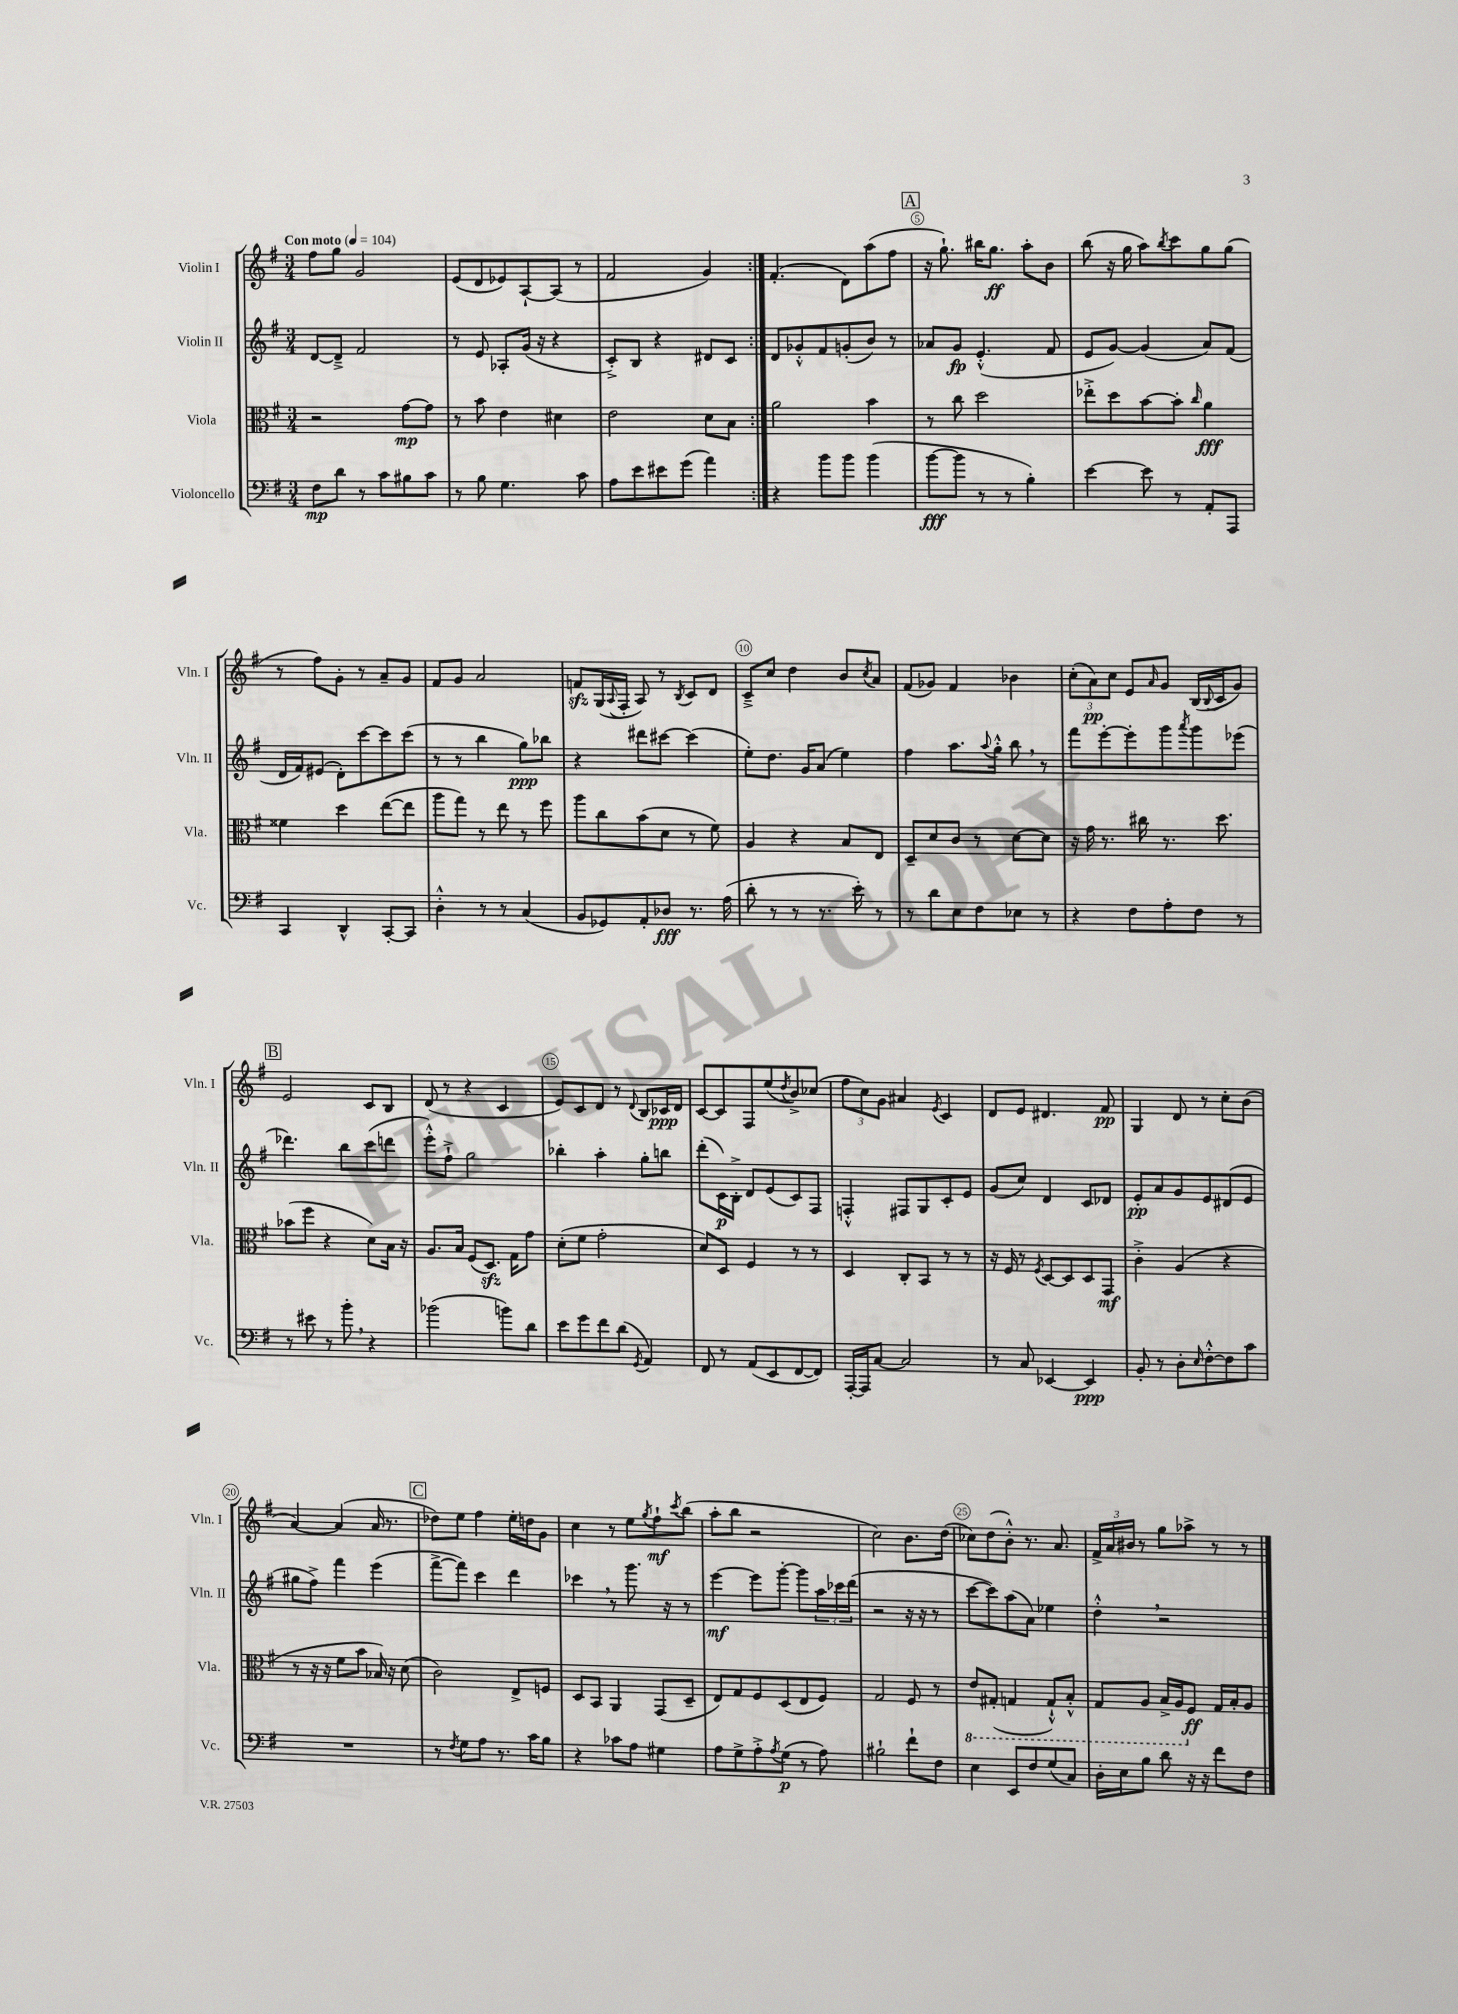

**kern	**dynam	**kern	**dynam	**kern	**dynam	**kern	**dynam
*part4	*part4	*part3	*part3	*part2	*part2	*part1	*part1
*staff4	*staff4	*staff3	*staff3	*staff2	*staff2	*staff1	*staff1
*I"Violoncello	*	*I"Viola	*	*I"Violin II	*	*I"Violin I	*
*I'Vc.	*	*I'Vla.	*	*I'Vln. II	*	*I'Vln. I	*
*clefF4	*	*clefC3	*	*clefG2	*	*clefG2	*
*k[f#]	*	*k[f#]	*	*k[f#]	*	*k[f#]	*
*M3/4	*	*M3/4	*	*M3/4	*	*M3/4	*
*MM104	*	*MM104	*	*MM104	*	*MM104	*
=1	=1	=1	=1	=1	=1	=1	=1
!	!	!	!	!	!	!LO:TX:a:B:t=Con moto	!
8F#\L	mp	2r	.	[8d/L	.	8ff#\L	.
8d\J	.	.	.	8d~^/J]	.	8gg\J	.
8r	.	.	.	2f#/	.	2g/	.
8c\L	.	.	.	.	.	.	.
8B#X\	.	[8g\L	mp	.	.	.	.
8c\J	.	8g\J]	.	.	.	.	.
=2	=2	=2	=2	=2	=2	=2	=2
8r	.	8r	.	8r	.	(8e/L	.
8B\	.	8b\	.	8e/	.	8d/	.
4.G\	.	4e\	.	8A-X'/L	.	8e-X/)	.
.	.	.	.	(16g/Jk	.	[8A`/	.
.	.	.	.	16r	.	.	.
.	.	4d#X\	.	4r	.	(8A/J]	.
8c\	.	.	.	.	.	8r	.
=3	=3	=3	=3	=3	=3	=3	=3
8A\L	.	2e\	.	8c'^/L)	.	2f#/	.
8e\	.	.	.	8B/J	.	.	.
8e#X\	.	.	.	4r	.	.	.
(8g\J	.	.	.	.	.	.	.
4a\)	.	8d\L	.	8d#X/L	.	4g/)	.
.	.	8B\J	.	8c/J	.	.	.
=4:|!	=4:|!	=4:|!	=4:|!	=4:|!	=4:|!	=4:|!	=4:|!
4r	.	2a\	.	8d/L	.	(4.f#'/	.
.	.	.	.	8g-X'^^/	.	.	.
8b\L	.	.	.	8f#/	.	.	.
8b\J	.	.	.	(8gn'/	.	8d\L)	.
(4b\	.	4b\	.	8b/J)	.	(8aa\	.
.	.	.	.	8r	.	8ff#\J	.
!!LO:REH:place=s1:t=A
=5	=5	=5	=5	=5	=5	=5	=5
[8b\L	fff	8r	.	8a-X/L	.	16r	.
.	.	.	.	.	.	8.gg`\)	.
8b\J]	.	8cc\	.	8g/J	fp	.	.
8r	.	2dd\	.	(4.e'^^/	.	16bb#X\KL	.
.	.	.	.	.	.	8.gg\J	ff
8r	.	.	.	.	.	.	.
4B'\)	.	.	.	.	.	8aa'\L	.
.	.	.	.	8f#/	.	8b\J	.
=6	=6	=6	=6	=6	=6	=6	=6
[4e\	.	8ee-X'^\L	.	8e/L	.	(8bb\	.
.	.	8dd\	.	[8g/J)	.	16r	.
.	.	.	.	.	.	16gg\	.
8e\]	.	[8b\	.	(4g/]	.	8aa\L)	.
.	.	.	.	.	.	8qbb/	.
8r	.	8b'\J]	.	.	.	8ccc\	.
.	.	16qqcc/	.	.	.	.	.
8AA'/L	.	4a\	fff	8a/L)	.	8gg\	.
8AAA/J	.	.	.	(8f#/J	.	(8gg\J	.
!!LO:LB:g=z
=7	=7	=7	=7	=7	=7	=7	=7
4CC/	.	4f##X\	.	16d/LL	.	8r	.
.	.	.	.	16f#/J)	.	.	.
.	.	.	.	(8e#X/J	.	8ff#\L)	.
4DD^^/	.	4dd\	.	8d'\L)	.	8g'\J	.
.	.	.	.	[8ccc\	.	8r	.
[8CC'/L	.	([8ee\L	.	8ccc\]	.	8a~/L	.
8CC/J]	.	8ee\J]	.	(8ccc\J	.	8g/J	.
=8	=8	=8	=8	=8	=8	=8	=8
4D'^^\	.	8aa\L	.	8r	.	8f#/L	.
.	.	8gg\J)	.	8r	.	8g/J	.
8r	.	8r	.	4bb\	.	2a/	.
8r	.	8ee\	.	.	.	.	.
(4C/	.	8r	.	8gg\L)	ppp	.	.
.	.	8ff#\	.	8bb-X\J	.	.	.
=9	=9	=9	=9	=9	=9	=9	=9
8BB/L	.	8aa\L	.	4r	.	8fnzz/L	.
8GG-X/)	.	8cc\	.	.	.	(16G/L	.
.	.	.	.	.	.	8qqA/	.
.	.	.	.	.	.	16F#'/JJ	.
8AA'/	.	(8b\	.	8ddd#X\L	.	8A/)	.
8D-X/J	fff	8d\J	.	[8ccc#X\J	.	8r	.
.	.	.	.	.	.	8qB/	.
8.r	.	8r	.	(4ccc#\]	.	8c/L	.
.	.	8f#\)	.	.	.	8d/J	.
(16A\	.	.	.	.	.	.	.
=10	=10	=10	=10	=10	=10	=10	=10
8d'\	.	4A/	.	8ee'\L)	.	8c~^/L	.
8r	.	.	.	8.dd\J	.	8cc/J	.
8r	.	4r	.	.	.	4dd\	.
.	.	.	.	16g/KL	.	.	.
8.r	.	.	.	(8a/J	.	.	.
.	.	8B/L	.	4ee\)	.	8b/L	.
16e'\)	.	.	.	.	.	.	.
.	.	.	.	.	.	8qcc/	.
8r	.	8E/J	.	.	.	8a/J	.
=11	=11	=11	=11	=11	=11	=11	=11
8r	.	8D~/L	.	4ff#\	.	(8f#/L	.
8d\L	.	8d/	.	.	.	8g-X/J)	.
8E\	.	8c/J	.	8.aa\L	.	4f#/	.
8F#\	.	8r	.	.	.	.	.
.	.	.	.	8qqaa/	.	.	.
.	.	.	.	16gg'^^\Jk	.	.	.
8E-X\J	.	[8d\L	.	8bb,\	.	4b-X\	.
8r	.	8d\J]	.	8r	.	.	.
=12	=12	=12	=12	=12	=12	=12	=12
4r	.	16r	.	8fff#\L	.	(12cc'\L	.
.	.	16g\	.	.	.	.	.
.	.	.	.	.	.	12a\)	pp
.	.	8.r	.	[8eee'\	.	.	.
.	.	.	.	.	.	12cc\J	.
8F#\L	.	.	.	8eee'\]	.	8e/L	.
.	.	16cc#X\	.	.	.	.	.
.	.	.	.	.	.	16qqa/	.
8A'\	.	8.r	.	8ggg\	.	8g/J	.
.	.	.	.	8qaaa/	.	.	.
8F#\J	.	.	.	8ggg\	.	(16B/LL	.
.	.	.	.	.	.	8qqB/	.
.	.	8.dd\	.	.	.	16c/J	.
8r	.	.	.	(8eee-X\J	.	8g/J)	.
!!LO:LB:g=z
!!LO:REH:place=s1:t=B
=13	=13	=13	=13	=13	=13	=13	=13
8r	.	(8b-X\L	.	4.ddd-X\)	.	2e/	.
8e#X\	.	8ff#\J	.	.	.	.	.
8r	.	4r	.	.	.	.	.
8b',\	.	.	.	8bb\L	.	.	.
4r	.	8d\L)	.	(8ccc\	.	8c/L	.
.	.	16B\Jk	.	8dddn\J	.	8B/J	.
.	.	16r	.	.	.	.	.
=14	=14	=14	=14	=14	=14	=14	=14
(2b-X\	.	8.A/L	.	8eee'^^\L)	.	(8d/	.
.	.	.	.	8ff#`^\J	.	8r	.
.	.	16B/Jk	.	.	.	.	.
.	.	(8F#/L	.	2gg\	.	4r	.
.	.	8.Dzz/J)	.	.	.	.	.
8bn\L)	.	.	.	.	.	4c/	.
.	.	16G\KL	.	.	.	.	.
8d\J	.	8g\J	.	.	.	.	.
=15	=15	=15	=15	=15	=15	=15	=15
8e\L	.	(8d'\L	.	4bb-X'\	.	8e/L)	.
8g\	.	8f#\J	.	.	.	8c/	.
8f#\	.	2g'\	.	4aa'\	.	8d/J	.
(8d\J	.	.	.	.	.	8r	.
8qGG/	.	.	.	.	.	8qqd/	.
4AA/)	.	.	.	8gg'\L	.	8B/L	.
.	.	.	.	8bbn\J	.	16c-X/L	ppp
.	.	.	.	.	.	16d/JJ	.
=16	=16	=16	=16	=16	=16	=16	=16
8FF#/	.	8d/L)	.	(8ddd'\L	.	[8c/L	.
8r	.	8D/J	.	16c\L)	p	8c/]	.
.	.	.	.	16B'^\JJ	.	.	.
(8AA/L	.	4F#/	.	8d/L	.	8F#/	.
8EE/	.	.	.	(8e/	.	(8ee/	.
.	.	.	.	.	.	8qdd/	.
[8FF#/	.	8r	.	8c/)	.	8b^/)	.
8FF#/J])	.	8r	.	8F#/J	.	(8cc-X/J	.
=17	=17	=17	=17	=17	=17	=17	=17
[16AAA'/LL	.	4D/	.	4Fn'^^/	.	12ff#\L	.
16AAA/J]	.	.	.	.	.	.	.
.	.	.	.	.	.	12cc\)	.
[8C/J	.	.	.	.	.	.	.
.	.	.	.	.	.	12g\J	.
2C/]	.	8C'/L	.	8F#X/L	.	4a#X/	.
.	.	8BB/J	.	8G/	.	.	.
.	.	.	.	.	.	8qe/	.
.	.	8r	.	8c'/	.	4c/	.
.	.	8r	.	8e/J	.	.	.
=18	=18	=18	=18	=18	=18	=18	=18
8r	.	16r	.	(8g/L	.	8d/L	.
.	.	16F#/	.	.	.	.	.
8C/	.	8r	.	8cc/J)	.	8e/J	.
.	.	8qF#/	.	.	.	.	.
[4EE-X/	.	[8D/L	.	4d/	.	4.d#X/	.
.	.	8D/]	.	.	.	.	.
4EE-/]	ppp	8D/	.	8c/L	.	.	.
.	.	8GG/J	mf	8d-X/J	.	8f#/	pp
=19	=19	=19	=19	=19	=19	=19	=19
8BB'/	.	4c'^\	.	8e'/L	pp	4G/	.
8r	.	.	.	8a/	.	.	.
8D'\L	.	(4A/	.	8g/	.	8d/	.
16qqE/	.	.	.	.	.	.	.
[8F#'^^\	.	.	.	8e/	.	8r	.
8F#\]	.	4r	.	(8d#X/	.	8cc'\L	.
8c\J	.	.	.	8e/J	.	(8b\J	.
!!LO:LB:g=z
=20	=20	=20	=20	=20	=20	=20	=20
2.r	.	8r	.	8gg#X\L	.	[4a/)	.
.	.	16r	.	8ff#^\J)	.	.	.
.	.	16r	.	.	.	.	.
.	.	8f#\L	.	4fff#\	.	(4a/]	.
.	.	8b\J	.	.	.	.	.
.	.	16B-X/)	.	(4eee\	.	16a/	.
.	.	16r	.	.	.	8.r	.
.	.	(8d\	.	.	.	.	.
!!LO:REH:place=s1:t=C
=21	=21	=21	=21	=21	=21	=21	=21
8r	.	2c\)	.	[8fff#^\L	.	8dd-X\L)	.
8qF#/	.	.	.	.	.	.	.
8G\L	.	.	.	8fff#\J])	.	8ee\J	.
8A\J	.	.	.	4ccc\	.	4ff#\	.
8.r	.	.	.	.	.	.	.
.	.	8E^/L	.	4ddd\	.	16ee'\LL	.
16c\KL	.	.	.	.	.	16ddn\J	.
8B\J	.	8Fn/J	.	.	.	8g\J	.
=22	=22	=22	=22	=22	=22	=22	=22
4r	.	8D/L	.	4ccc-X,\	.	4cc\	.
.	.	8BB/J	.	.	.	.	.
8c-X\L	.	4AA/	.	8r	.	8r	.
8A\J	.	.	.	8.ggg\	.	8ee\L	.
.	.	.	.	.	.	8qgg/	.
4G#X\	.	(8GG/L	.	.	.	8ff#`\	mf
.	.	.	.	16r	.	.	.
.	.	.	.	.	.	8qccc/	.
.	.	8D~/J	.	8r	.	(8bb\J	.
=23	=23	=23	=23	=23	=23	=23	=23
8A\L	.	8E/L)	.	[4eee\	mf	8aa'\L	.
8G^\	.	8G/	.	.	.	8bb\J	.
8A'^\	.	8F#/	.	8eee\L]	.	2r	.
8qA/	.	.	.	.	.	.	.
(8G\J	p	(8D/	.	[8ggg'\J	.	.	.
8r	.	8E/	.	8ggg\L]	.	.	.
8A\)	.	8F#/J)	.	24aa\L	.	.	.
.	.	.	.	24ccc-X\	.	.	.
.	.	.	.	(24ddd\JJ	.	.	.
=24	=24	=24	=24	=24	=24	=24	=24
2B#X`\	.	2G/	.	2r	.	2cc\)	.
8f#`\L	.	8F#/	.	16r	.	8.b\L	.
.	.	.	.	16r	.	.	.
8F#\J	.	8r	.	8r	.	.	.
.	.	.	.	.	.	(16dd\Jk	.
=25	=25	=25	=25	=25	=25	=25	=25
*	*	*8ba	*	*	*	*	*
4E\	.	8E/L	.	[8ccc\L	.	8cc-X\L)	.
.	.	(8GG#X'/J	.	8ccc\])	.	(8dd\	.
8EE/L	.	4GGn/	.	(8aa\	.	8b'^^\J)	.
8F#/	.	.	.	8a\J)	.	8.r	.
(8G/	.	8GG`^^/L)	.	4ee-X\	.	.	.
.	.	.	.	.	.	8.a/	.
8C/J)	.	8BB'^^/J	.	.	.	.	.
=26	=26	=26	=26	=26	=26	=26	=26
16D'\LL	.	8GG/L	.	4dd'^^,\	.	24f#^/LL	.
.	.	.	.	.	.	24a/	.
16E\J	.	.	.	.	.	.	.
.	.	.	.	.	.	24b#X/JJ	.
8B\J	.	8AA/J	.	.	.	8r	.
8d\	.	16BB^/LL	.	2r	.	8gg\L	.
.	.	16AA/J	.	.	.	.	.
*	*	*X8ba	*	*	*	*	*
16r	.	8F#/J	ff	.	.	8aa-X^\J	.
16r	.	.	.	.	.	.	.
8f#\L	.	16G/LL	.	.	.	8r	.
.	.	16B'/J	.	.	.	.	.
8F#\J	.	8A/J	.	.	.	8r	.
==	==	==	==	==	==	==	==
*-	*-	*-	*-	*-	*-	*-	*-
